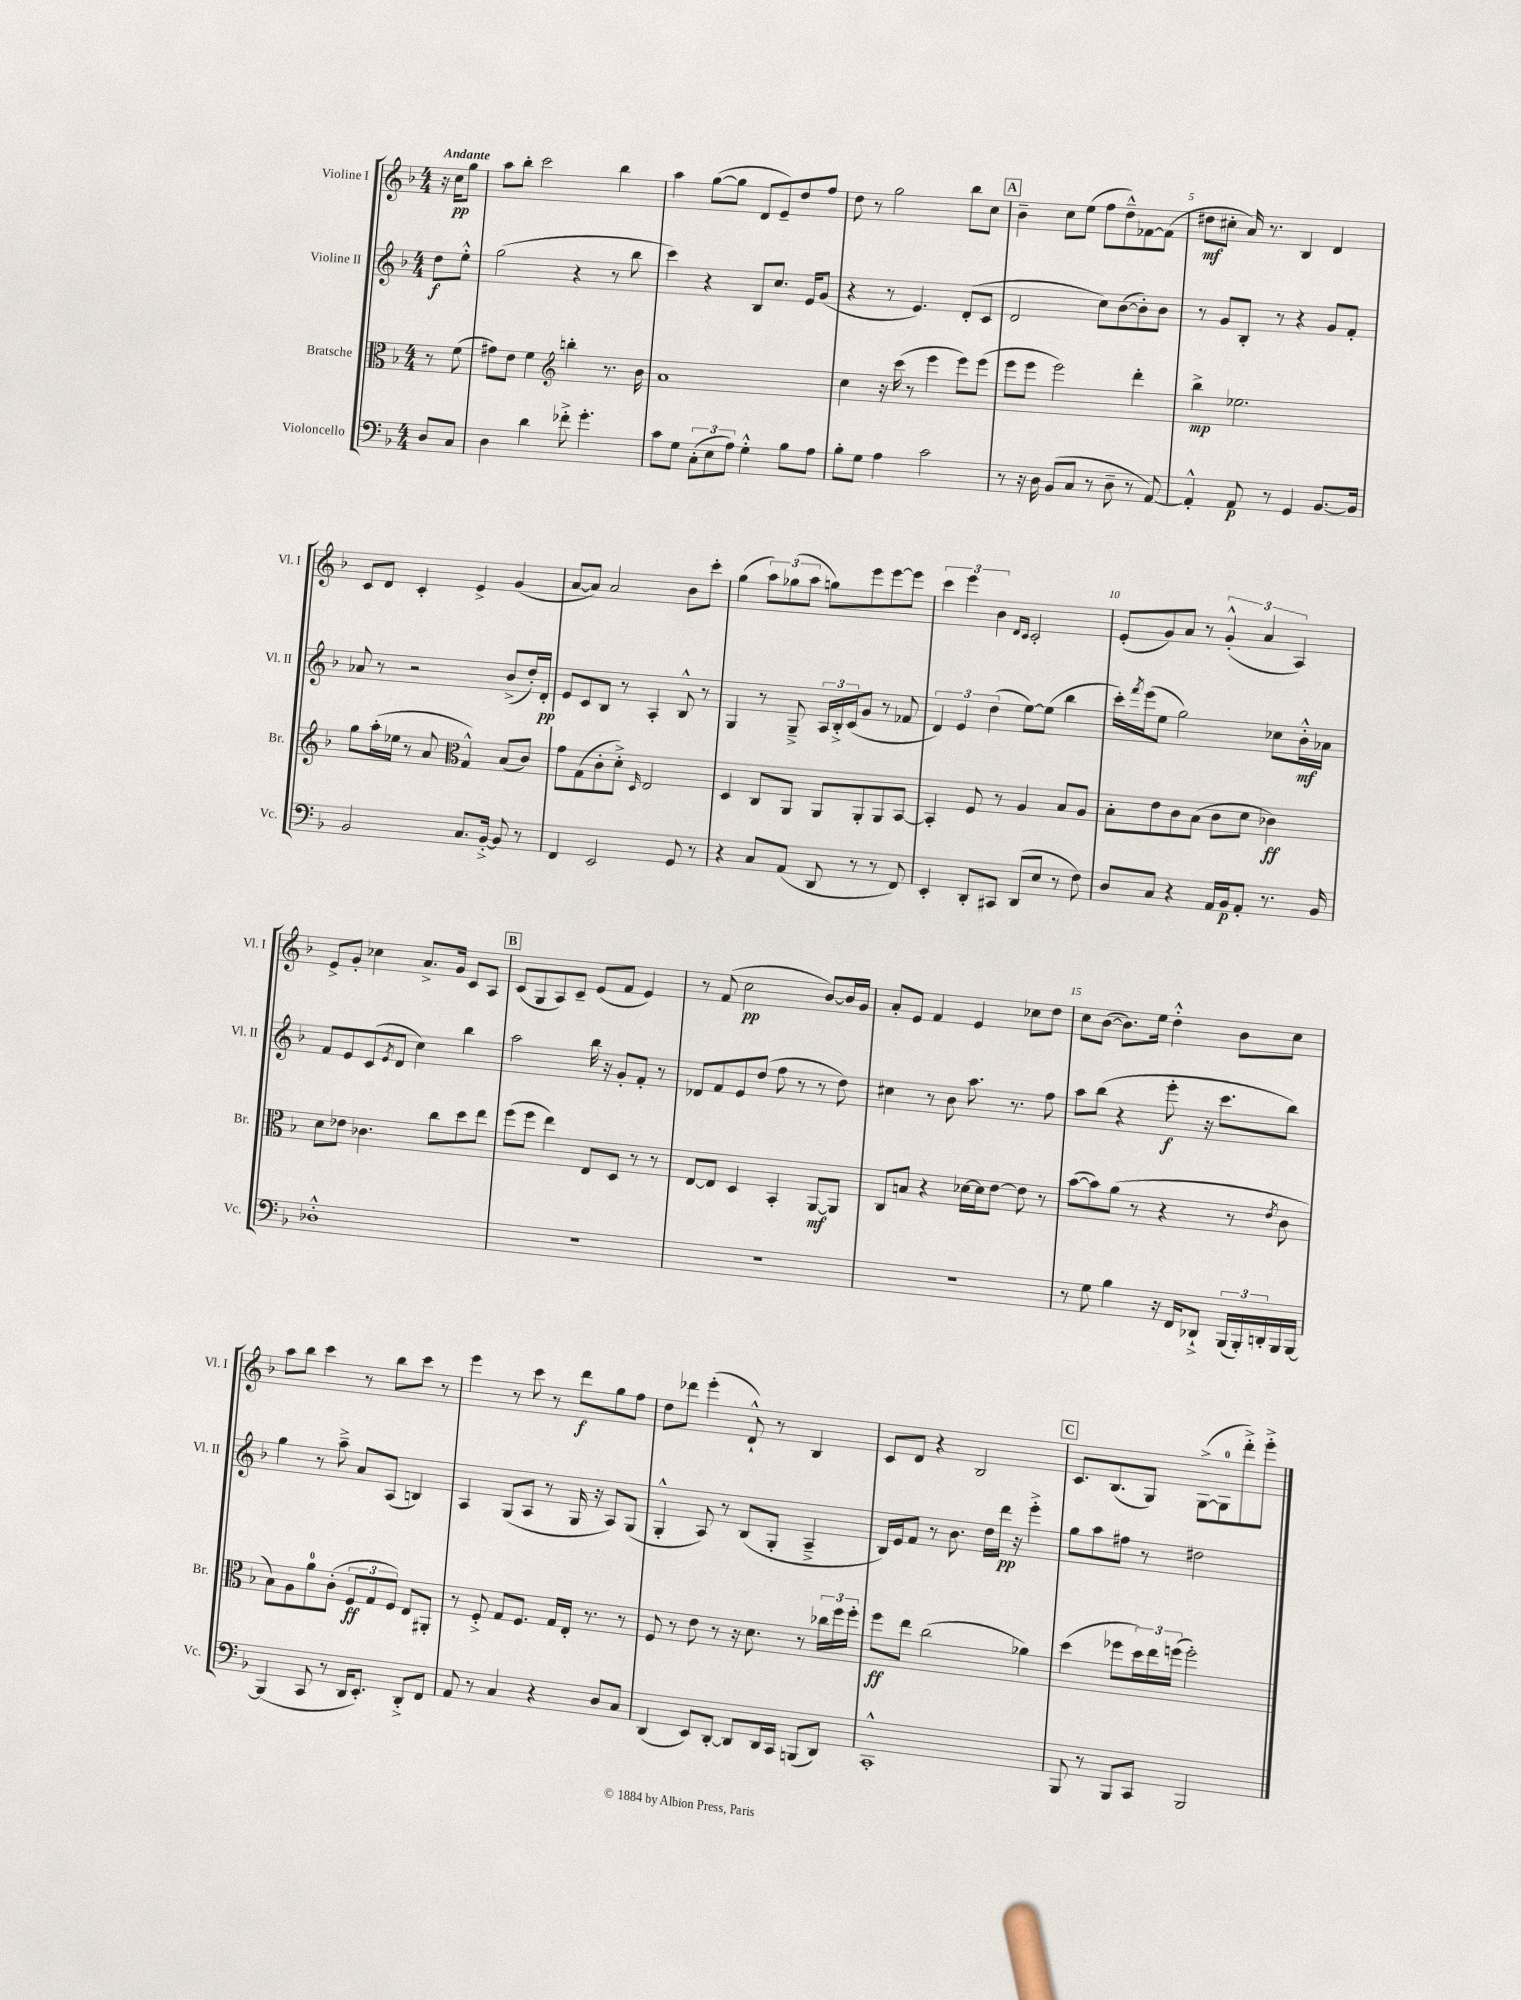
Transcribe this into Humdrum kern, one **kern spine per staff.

**kern	**dynam	**kern	**dynam	**kern	**dynam	**kern	**dynam
*part4	*part4	*part3	*part3	*part2	*part2	*part1	*part1
*staff4	*staff4	*staff3	*staff3	*staff2	*staff2	*staff1	*staff1
*I"Violoncello	*	*I"Bratsche	*	*I"Violine II	*	*I"Violine I	*
*I'Vc.	*	*I'Br.	*	*I'Vl. II	*	*I'Vl. I	*
*clefF4	*	*clefC3	*	*clefG2	*	*clefG2	*
*k[b-]	*	*k[b-]	*	*k[b-]	*	*k[b-]	*
*M4/4	*	*M4/4	*	*M4/4	*	*M4/4	*
=	=	=	=	=	=	=	=
!	!	!	!	!	!	!LO:TX:a:B:t=Andante	!
8D/L	.	8r	.	8dd\L	f	16r	.
.	.	.	.	.	.	16cc\KL	pp
8C/J	.	(8f\	.	8ee'^^\J	.	8gg\J	.
=1	=1	=1	=1	=1	=1	=1	=1
4D\	.	8g#X\L)	.	(2gg\	.	8aa\L	.
.	.	8e\J	.	.	.	8bb-'\J	.
4d\	.	4f\	.	.	.	2ccc\	.
*	*	*clefG2	*	*	*	*	*
8f-X'^\	.	4bbn'\	.	4r	.	.	.
4.g'\	.	.	.	.	.	.	.
.	.	8.r	.	8r	.	4bb-\	.
.	.	.	.	8bb-\	.	.	.
.	.	16b-\	.	.	.	.	.
=2	=2	=2	=2	=2	=2	=2	=2
8c\L	.	1a	.	4ccc\)	.	4aa\	.
8G\J	.	.	.	.	.	.	.
(12C'\L	.	.	.	4r	.	([8gg\L	.
12E\	.	.	.	.	.	.	.
.	.	.	.	.	.	8gg\J]	.
12A\J)	.	.	.	.	.	.	.
4G'^^\	.	.	.	8B-/L	.	8d/L	.
.	.	.	.	8.cc/J	.	8e~/)	.
8B-\L	.	.	.	.	.	8dd/	.
.	.	.	.	16e/KL	.	.	.
8A\J	.	.	.	(8g/J	.	8ff/J	.
=3	=3	=3	=3	=3	=3	=3	=3
8B-'\L	.	4cc\	.	4r	.	8dd\	.
8G\J	.	.	.	.	.	8r	.
4A\	.	16r	.	8r	.	2gg\	.
.	.	(16ccc\	.	.	.	.	.
.	.	8r	.	4.e/)	.	.	.
2c\	.	4eee\	.	.	.	.	.
.	.	8eee\L)	.	(8d'/L	.	8bb-\L	.
.	.	(8eee\J	.	8c/J	.	8cc\J	.
!!LO:REH:place=s1:t=A
=4	=4	=4	=4	=4	=4	=4	=4
8r	.	8eee\L	.	2d/	.	4b-~\	.
16r	.	8eee\J	.	.	.	.	.
16D\	.	.	.	.	.	.	.
(8BB-/L	.	2eee\)	.	.	.	8cc\L	.
8C/J	.	.	.	.	.	(8ee\J	.
8r	.	.	.	8cc\L)	.	8ff\L	.
8D~\	.	.	.	([8b-\	.	8dd~^^\)	.
8r	.	4ddd'\	.	8b-'\])	.	[8f-X\	.
[8AA/)	.	.	.	8b-\J	.	(8f-\J]	.
=5	=5	=5	=5	=5	=5	=5	=5
4AA'^^/]	.	4bb-^\	mp	8r	.	8dd#X\L	mf
.	.	.	.	8g/L	.	8cc#X'\J	.
8AA/	p	2.ee-X\	.	8B-'/J	.	16a/)	.
.	.	.	.	.	.	8.r	.
8r	.	.	.	8r	.	.	.
4GG/	.	.	.	4r	.	4B-/	.
[8.BB-/L	.	.	.	8g/L	.	4d/	.
.	.	.	.	8f'/J	.	.	.
16BB-/Jk]	.	.	.	.	.	.	.
!!LO:LB:g=z
=6	=6	=6	=6	=6	=6	=6	=6
2BB-/	.	8gg\L	.	8a-X/	.	8c/L	.
.	.	(16aa'\L	.	8r	.	8d/J	.
.	.	16ee-X\JJ	.	.	.	.	.
.	.	8r	.	2r	.	4c'/	.
.	.	8a/	.	.	.	.	.
*	*	*clefC3	*	*	*	*	*
8.C/L	.	4G^^/)	.	.	.	4e^/	.
[16BB-'^/Jk	.	.	.	.	.	.	.
8BB-/]	.	(8B-/L	.	(8b-^/L	.	(4g/	.
8r	.	8c/J)	.	16dd'/L)	.	.	.
.	.	.	.	16d'/JJ	pp	.	.
=7	=7	=7	=7	=7	=7	=7	=7
4FF/	.	8g\L	.	8e/L	.	[8a/L	.
.	.	(8G\	.	8c/	.	8a/J])	.
2EE/	.	8c'\	.	8B-/J	.	2a/	.
.	.	8d'^\J)	.	8r	.	.	.
.	.	16qqD/	.	.	.	.	.
.	.	2E/	.	4A'/	.	.	.
8GG/	.	.	.	8B-^^/	.	8b-\L	.
8r	.	.	.	8r	.	8ccc'\J	.
=8	=8	=8	=8	=8	=8	=8	=8
4r	.	4D/	.	4G/	.	(4gg\	.
8C/L	.	8C/L	.	8r	.	12aa\L)	.
.	.	.	.	.	.	(12gg-X\	.
(8AA/J	.	8AA/J	.	8G~^/	.	.	.
.	.	.	.	.	.	12aa\J	.
8DD/	.	8AA/L	.	24A/LL	.	8ggn\L)	.
.	.	.	.	24B-'^/	.	.	.
.	.	.	.	(24c/J	.	.	.
8r	.	8AA'/	.	8g/J	.	8eee\	.
8r	.	8AA/	.	8r	.	[8eee\	.
8FF/)	.	[8BB-/J	.	8f-X/	.	8eee\J]	.
=9	=9	=9	=9	=9	=9	=9	=9
4EE'/	.	4BB-'/]	.	6d/)	.	6ccc\	.
.	.	.	.	6e/	.	6eee\	.
8DD'/L	.	8F/	.	.	.	.	.
.	.	.	.	(6dd\	.	6b-\	.
8CC#X/J	.	8r	.	.	.	.	.
.	.	.	.	.	.	16qqd/LL	.
.	.	.	.	.	.	16qqc/JJ	.
(8DD/L	.	4A/	.	[8ee\L)	.	2c'/	.
8E/J	.	.	.	(8ee\J]	.	.	.
8r	.	8B-/L	.	4bb-\	.	.	.
8F\)	.	8A/J	.	.	.	.	.
=10	=10	=10	=10	=10	=10	=10	=10
8D/L	.	8B-'\L	.	16ccc'\LL)	.	(8e'/L	.
.	.	.	.	8qfff/	.	.	.
.	.	.	.	(16eee\J	.	.	.
8C/J	.	8e\	.	8ee\J	.	8g/)	.
4r	.	8c\	.	2gg\)	.	8a/J	.
.	.	(8B-\J	.	.	.	8r	.
16AA/LL	.	8c\L	.	.	.	(6g'^^/	.
16BB-/J	p	.	.	.	.	.	.
8AA'/J	.	8d\J	.	.	.	.	.
.	.	.	.	.	.	6a/	.
8.r	.	4c-X\)	ff	8cc-X\L	.	.	.
.	.	.	.	.	.	6A/)	.
.	.	.	.	16b-'^^\L	mf	.	.
16BB-/	.	.	.	16a-X\JJ	.	.	.
!!LO:LB:g=z
=11	=11	=11	=11	=11	=11	=11	=11
1D-X'^^	.	8d\L	.	8f/L	.	8e^/L	.
.	.	8e-X\J	.	8e/	.	8g'/J	.
.	.	4.c-X\	.	(8c/	.	4cc-X\	.
.	.	.	.	8qe/	.	.	.
.	.	.	.	8d/J	.	.	.
.	.	.	.	4cc\)	.	8.a^/L	.
.	.	8cc\L	.	.	.	.	.
.	.	.	.	.	.	16g/Jk	.
.	.	8dd\	.	4bb-\	.	8c/L	.
.	.	8ee\J	.	.	.	8A/J	.
!!LO:REH:place=s1:t=B
=12	=12	=12	=12	=12	=12	=12	=12
1r	.	(8ff\L	.	2aa\	.	(8c/L	.
.	.	8ff\J	.	.	.	8G/	.
.	.	4ee\)	.	.	.	8A/)	.
.	.	.	.	.	.	8c~/J	.
.	.	8E/L	.	16bb-\	.	(8e/L	.
.	.	.	.	16r	.	.	.
.	.	8D/J	.	8g'/L	.	8f/J	.
.	.	8r	.	8f'/J	.	4e/)	.
.	.	8r	.	8r	.	.	.
=13	=13	=13	=13	=13	=13	=13	=13
1r	.	[8E/L	.	8d-X/L	.	8r	.
.	.	8E/J]	.	8f/	.	(8f/	.
.	.	4D/	.	8e/	.	2cc\	pp
.	.	.	.	(8dd/J	.	.	.
.	.	4BB-'/	.	8ff\	.	.	.
.	.	.	.	8r	.	.	.
.	.	[8AA/L	mf	8r	.	[8b-/L)	.
.	.	8AA/J]	.	8dd\)	.	16b-/L]	.
.	.	.	.	.	.	16g/JJ	.
=14	=14	=14	=14	=14	=14	=14	=14
1r	.	8C/L	.	4cc#X\	.	8a'/L	.
.	.	8Bn/J	.	.	.	8e/J	.
.	.	4r	.	8r	.	4f/	.
.	.	.	.	8b-\	.	.	.
.	.	[16d-X\LL	.	8.aa\	.	4e/	.
.	.	16d-\J]	.	.	.	.	.
.	.	[8e\J	.	.	.	.	.
.	.	.	.	8.r	.	.	.
.	.	8e\]	.	.	.	8cc-X\L	.
.	.	8r	.	8ff\	.	8dd\J	.
=15	=15	=15	=15	=15	=15	=15	=15
8r	.	([8b-\L	.	8aa\L	.	8cc\L	.
8G\	.	8b-\])	.	(8bb-\J	.	([8b-\J	.
4B-\	.	(8a\J	.	4r	.	8.b-\L])	.
.	.	8r	.	.	.	.	.
.	.	.	.	.	.	16ee\Jk	.
16r	.	4r	.	8eee'\	f	4dd'^^\	.
16FF/KL	.	.	.	.	.	.	.
8DD-X`^/J	.	.	.	16r	.	.	.
.	.	.	.	8.ccc\L	.	.	.
(24BBB-/LL	.	8r	.	.	.	8b-\L	.
24BBB-'/)	.	.	.	.	.	.	.
24DDn'/	.	.	.	.	.	.	.
.	.	8qe/	.	.	.	.	.
16BBB-/	.	8c\	.	8bb-\J)	.	8cc\J	.
[16BBB-/JJ	.	.	.	.	.	.	.
!!LO:LB:g=z
=16	=16	=16	=16	=16	=16	=16	=16
(4BBB-/]	.	8B-\L)	.	4gg\	.	8aa\L	.
.	.	8A\	.	.	.	8bb-\J	.
8CC/	.	8a\	.	8r	.	4ccc\	.
8r	.	(8c'\J	.	8aa~^\	.	.	.
16DD/KL	.	12F/L	ff	8a/L	.	8r	.
8.EE'/J)	.	.	.	.	.	.	.
.	.	12G/	.	.	.	.	.
.	.	.	.	(8A/J	.	8bb-\L	.
.	.	12F/J)	.	.	.	.	.
8DD'^/L	.	8E/L	.	4Bn/)	.	8ccc\J	.
8FF/J	.	8AA#X'/J	.	.	.	8r	.
=17	=17	=17	=17	=17	=17	=17	=17
8AA/	.	8r	.	4A/	.	4eee\	.
8r	.	8F'^/	.	.	.	.	.
4C/	.	8G/L	.	(8G/L	.	8r	.
.	.	8.F/J	.	8A/J	.	8ccc\	.
4r	.	.	.	8r	.	8r	.
.	.	16G/LL	.	.	.	.	.
.	.	16E'/JJ	.	16G/	.	8ddd\L	f
.	.	8.r	.	16r	.	.	.
8D/L	.	.	.	8A/L)	.	8gg\	.
8C/J	.	8r	.	(8G/J	.	8ff\J	.
=18	=18	=18	=18	=18	=18	=18	=18
(4DD/	.	8F/	.	4G'^^/	.	8dd\L	.
.	.	8r	.	.	.	8ddd-X\J	.
8EE/L)	.	8e\	.	8A/)	.	(4eee'\	.
[8DD'/J	.	8r	.	8r	.	.	.
8DD/L]	.	16r	.	(8B-/L	.	8d`^^/)	.
.	.	8.d\	.	.	.	.	.
16DD/L	.	.	.	8G'/J	.	8r	.
16CC/JJ	.	.	.	.	.	.	.
(8BBBn/L	.	8r	.	4A~^/	.	4B-/	.
8DD/J)	.	24cc-X\LL	.	.	.	.	.
.	.	24ff\	.	.	.	.	.
.	.	24ff'\JJ	.	.	.	.	.
=19	=19	=19	=19	=19	=19	=19	=19
1CC'^^	.	8ff\L	ff	16B-/LL)	.	8c/L	.
.	.	.	.	16e/J	.	.	.
.	.	8ee\J	.	8f/J	.	8d/J	.
.	.	(2cc\	.	8r	.	4r	.
.	.	.	.	8.b-\	.	.	.
.	.	.	.	.	.	2B-/	.
.	.	.	.	16dd\LL	.	.	.
.	.	.	.	16ddd\JJ	pp	.	.
.	.	.	.	16r	.	.	.
.	.	4a-X\)	.	4eee'^\	.	.	.
!!LO:REH:place=s1:t=C
=20	=20	=20	=20	=20	=20	=20	=20
8BBB-/	.	(4dd\	.	8gg\L	.	8.c/L	.
8r	.	.	.	8aa\	.	.	.
.	.	.	.	.	.	(8.B-/	.
8BBB-/L	.	8ff-X\L	.	8ff#X\J	.	.	.
8CC/J	.	24dd\L)	.	8r	.	8G/J)	.
.	.	24ee\	.	.	.	.	.
.	.	(24ffn\JJ	.	.	.	.	.
2BBB-/	.	2ff'\)	.	2dd#X\	.	([8G^\L	.
.	.	.	.	.	.	8G\]	.
.	.	.	.	.	.	8ddd'^\)	.
.	.	.	.	.	.	8eee'^\J	.
==	==	==	==	==	==	==	==
*-	*-	*-	*-	*-	*-	*-	*-
